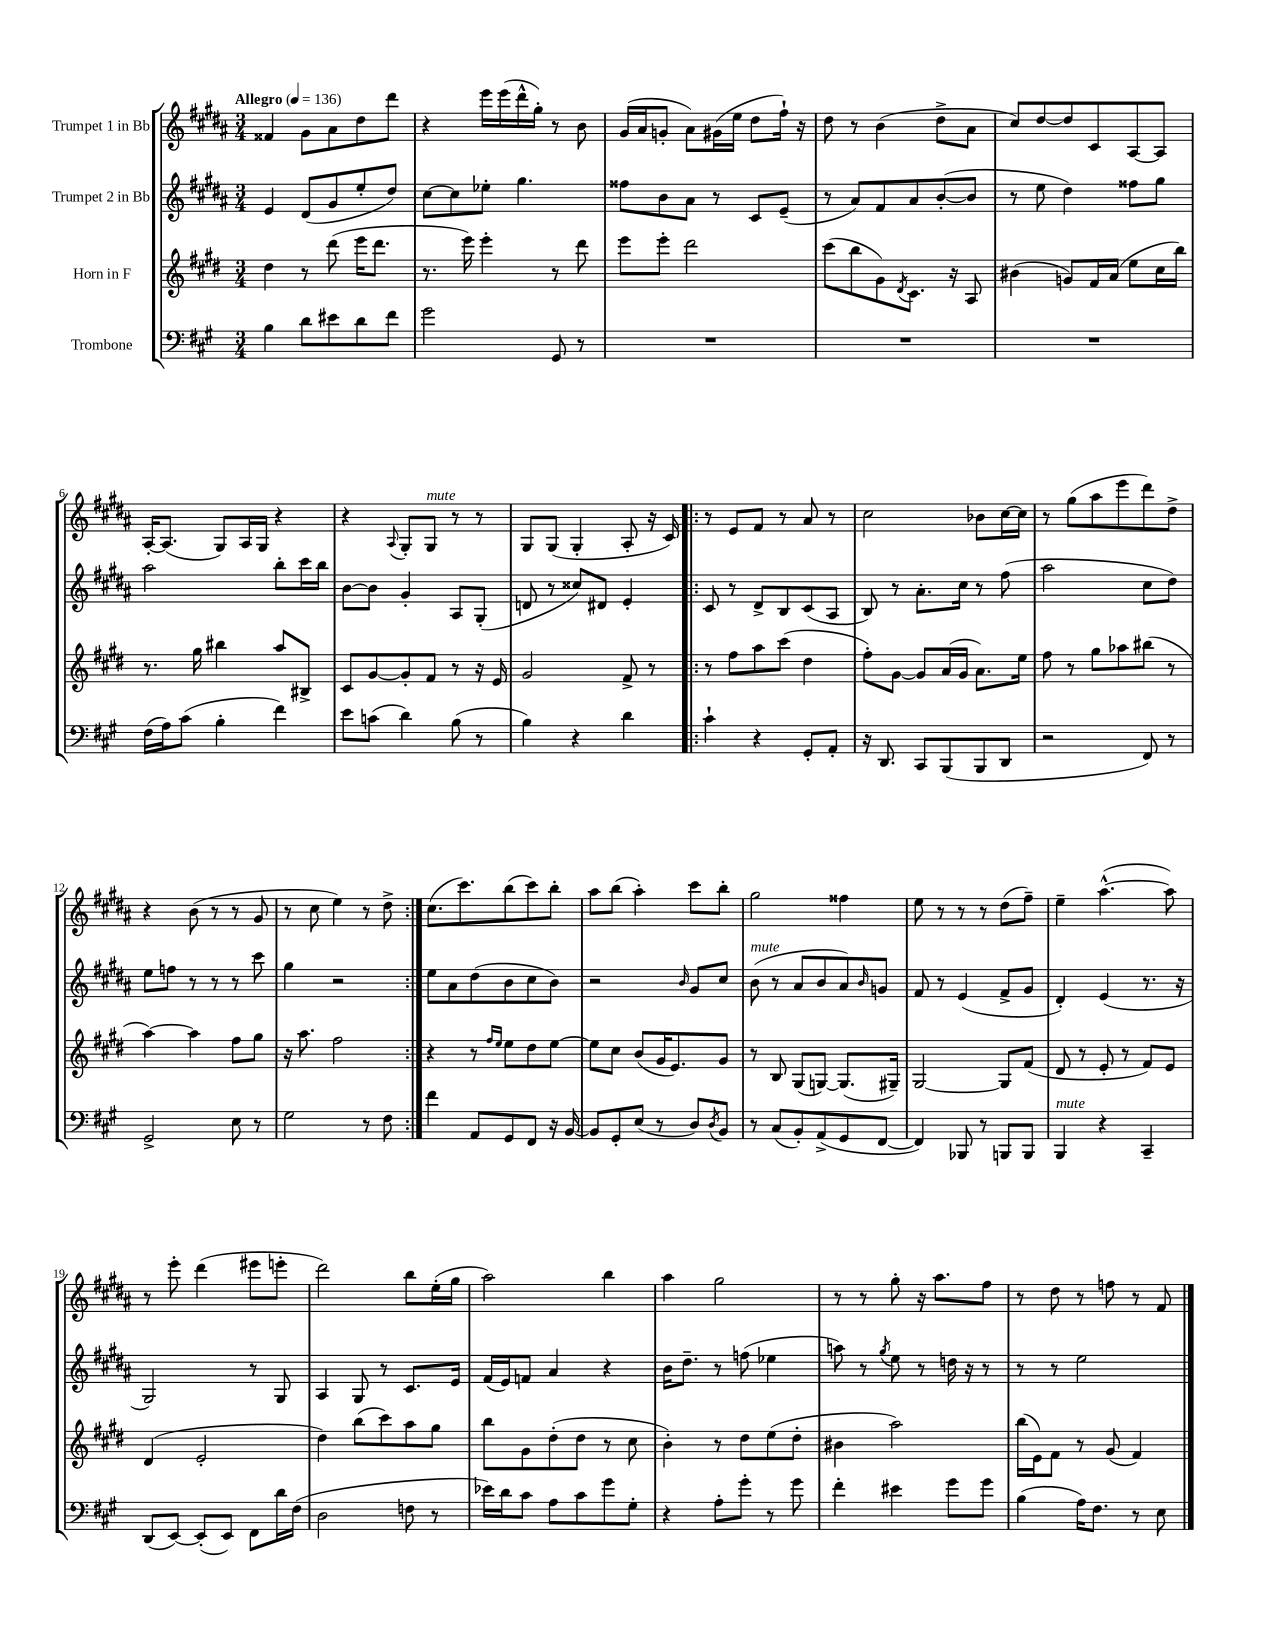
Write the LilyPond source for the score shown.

<<
\new StaffGroup <<
\new Staff = "s0" \with { instrumentName = "Trumpet 1 in Bb" } {
    \clef treble \key b \major \numericTimeSignature \time 3/4 \tempo "Allegro" 4 = 136
    fisis'4 gis'8 ais'8 dis''8 dis'''8 |
    r4 e'''16 e'''16( dis'''16-^ gis''16-.) r8 b'8 |
    gis'16( ais'16 g'8-. ais'8) gis'16( e''16 dis''8 fis''16-!) r16 |
    dis''8 r8 b'4( dis''8-> ais'8 |
    cis''8) dis''8~ dis''8 cis'8 ais8~ ais8 |
    ais16~-. ais8.( gis8) ais16 gis16 r4 |
    r4 \appoggiatura { ais8 } gis8-. gis8^\markup { \italic "mute" } r8 r8 |
    gis8 gis8( gis4-. ais8-. r16 cis'16) |
    \repeat volta 2 { r8 e'8 fis'8 r8 ais'8 r8 |
    cis''2 bes'8 cis''16~ cis''16 |
    r8 gis''8( ais''8 e'''8 dis'''8) dis''8-> |
    r4 b'8( r8 r8 gis'8 |
    r8 cis''8 e''4) r8 dis''8-> | }
    cis''8.( cis'''8.) b''8( cis'''8) b''8-. |
    ais''8 b''8( ais''4-.) cis'''8 b''8-. |
    gis''2 fisis''4 |
    e''8 r8 r8 r8 dis''8( fis''8--) |
    e''4-- ais''4.~-^( ais''8) |
    r8 e'''8-. dis'''4( eis'''8 e'''8-. |
    dis'''2) b''8 e''16-.( gis''16 |
    ais''2) b''4 |
    ais''4 gis''2 |
    r8 r8 gis''8-. r16 ais''8. fis''8 |
    r8 dis''8 r8 f''8 r8 fis'8 \bar "|." |
}
\new Staff = "s1" \with { instrumentName = "Trumpet 2 in Bb" } {
    \clef treble \key b \major \numericTimeSignature \time 3/4
    e'4 dis'8( gis'8 e''8-. dis''8) |
    cis''8~ cis''8 ees''8-. gis''4. |
    fisis''8 b'8 ais'8 r8 cis'8 e'8--( |
    r8 ais'8) fis'8 ais'8 b'8~-.( b'8 |
    r8 e''8 dis''4) fisis''8 gis''8 |
    ais''2 b''8-. cis'''16 b''16 |
    b'8~ b'8 gis'4-. ais8 gis8-.( |
    d'8 r8 cisis''8) dis'8 e'4-. |
    \repeat volta 2 { cis'8 r8 dis'8-> b8 cis'8( ais8 |
    b8) r8 ais'8.-. cis''16 r8 fis''8( |
    ais''2 cis''8 dis''8) |
    e''8 f''8 r8 r8 r8 cis'''8 |
    gis''4 r2 | }
    e''8 ais'8 dis''8( b'8 cis''8 b'8) |
    r2 \grace { b'16 } gis'8 cis''8 |
    b'8^\markup { \italic "mute" }( r8 ais'8 b'8 ais'8) \grace { b'16 } g'8 |
    fis'8 r8 e'4( fis'8-> gis'8 |
    dis'4-.) e'4( r8. r16 |
    gis2) r8 gis8 |
    ais4 gis8 r8 cis'8. e'16 |
    fis'16( e'16) f'8 ais'4 r4 |
    b'16 dis''8.-- r8 f''8( ees''4 |
    a''8) r8 \acciaccatura { gis''8 } e''8 r8 d''16 r16 r8 |
    r8 r8 e''2 \bar "|." |
}
\new Staff = "s2" \with { instrumentName = "Horn in F" } {
    \clef treble \key e \major \numericTimeSignature \time 3/4
    dis''4 r8 dis'''8( e'''16 dis'''8. |
    r8. e'''16) e'''4-. r8 dis'''8 |
    e'''8 e'''8-. dis'''2 |
    cis'''8( b''8 gis'8) \acciaccatura { dis'8 } cis'8. r16 a8 |
    bis'4( g'8) fis'16 a'16( e''8 cis''16 b''16) |
    r8. gis''16 bis''4 a''8 bis8-> |
    cis'8 gis'8~ gis'8-. fis'8 r8 r16 e'16 |
    gis'2 fis'8-> r8 |
    \repeat volta 2 { r8 fis''8 a''8 cis'''8( dis''4 |
    fis''8-.) gis'8~ gis'8 a'16( gis'16 a'8.) e''16 |
    fis''8 r8 gis''8 aes''8 bis''8( r8 |
    a''4~) a''4 fis''8 gis''8 |
    r16 a''8. fis''2 | }
    r4 r8 \grace { fis''16 e''16 } e''8 dis''8 e''8~ |
    e''8 cis''8 b'8( gis'16 e'8.) gis'8 |
    r8 b8 gis8( g8~) g8.( gis16--) |
    gis2~ gis8 fis'8( |
    dis'8 r8 e'8-. r8 fis'8) e'8 |
    dis'4( e'2-. |
    dis''4) b''8( cis'''8) a''8 gis''8 |
    b''8 gis'8 dis''8-.( dis''8 r8 cis''8 |
    b'4-.) r8 dis''8 e''8( dis''8-. |
    bis'4 a''2) |
    b''16( e'16) fis'8 r8 gis'8( fis'4) \bar "|." |
}
\new Staff = "s3" \with { instrumentName = "Trombone" } {
    \clef bass \key a \major \numericTimeSignature \time 3/4
    b4 d'8 eis'8 d'8 fis'8 |
    gis'2 gis,8 r8 |
    R2. |
    R2. |
    R2. |
    fis16( a16) cis'8( b4-. fis'4) |
    e'8 c'8( d'4) b8( r8 |
    b4) r4 d'4 |
    \repeat volta 2 { cis'4-! r4 gis,8-. a,8-. |
    r16 d,8. cis,8 b,,8( b,,8 d,8 |
    r2 fis,8) r8 |
    gis,2-> e8 r8 |
    gis2 r8 fis8 | }
    fis'4 a,8 gis,8 fis,8 r16 b,16~ |
    b,8 gis,8-. e8( r8 d8) \acciaccatura { d8 } b,8 |
    r8 cis8( b,8-.) a,8->( gis,8 fis,8~ |
    fis,4) bes,,8 r8 b,,8 b,,8 |
    b,,4^\markup { \italic "mute" } r4 cis,4-- |
    d,8( e,8~) e,8-.( e,8) fis,8 d'16 fis16( |
    d2 f8 r8 |
    ees'16) d'16 cis'8 a8 cis'8 gis'8 gis8-. |
    r4 a8-. gis'8-. r8 gis'8 |
    fis'4-. eis'4 gis'8 gis'8 |
    b4( a16) fis8. r8 e8 \bar "|." |
}
>>
>>
